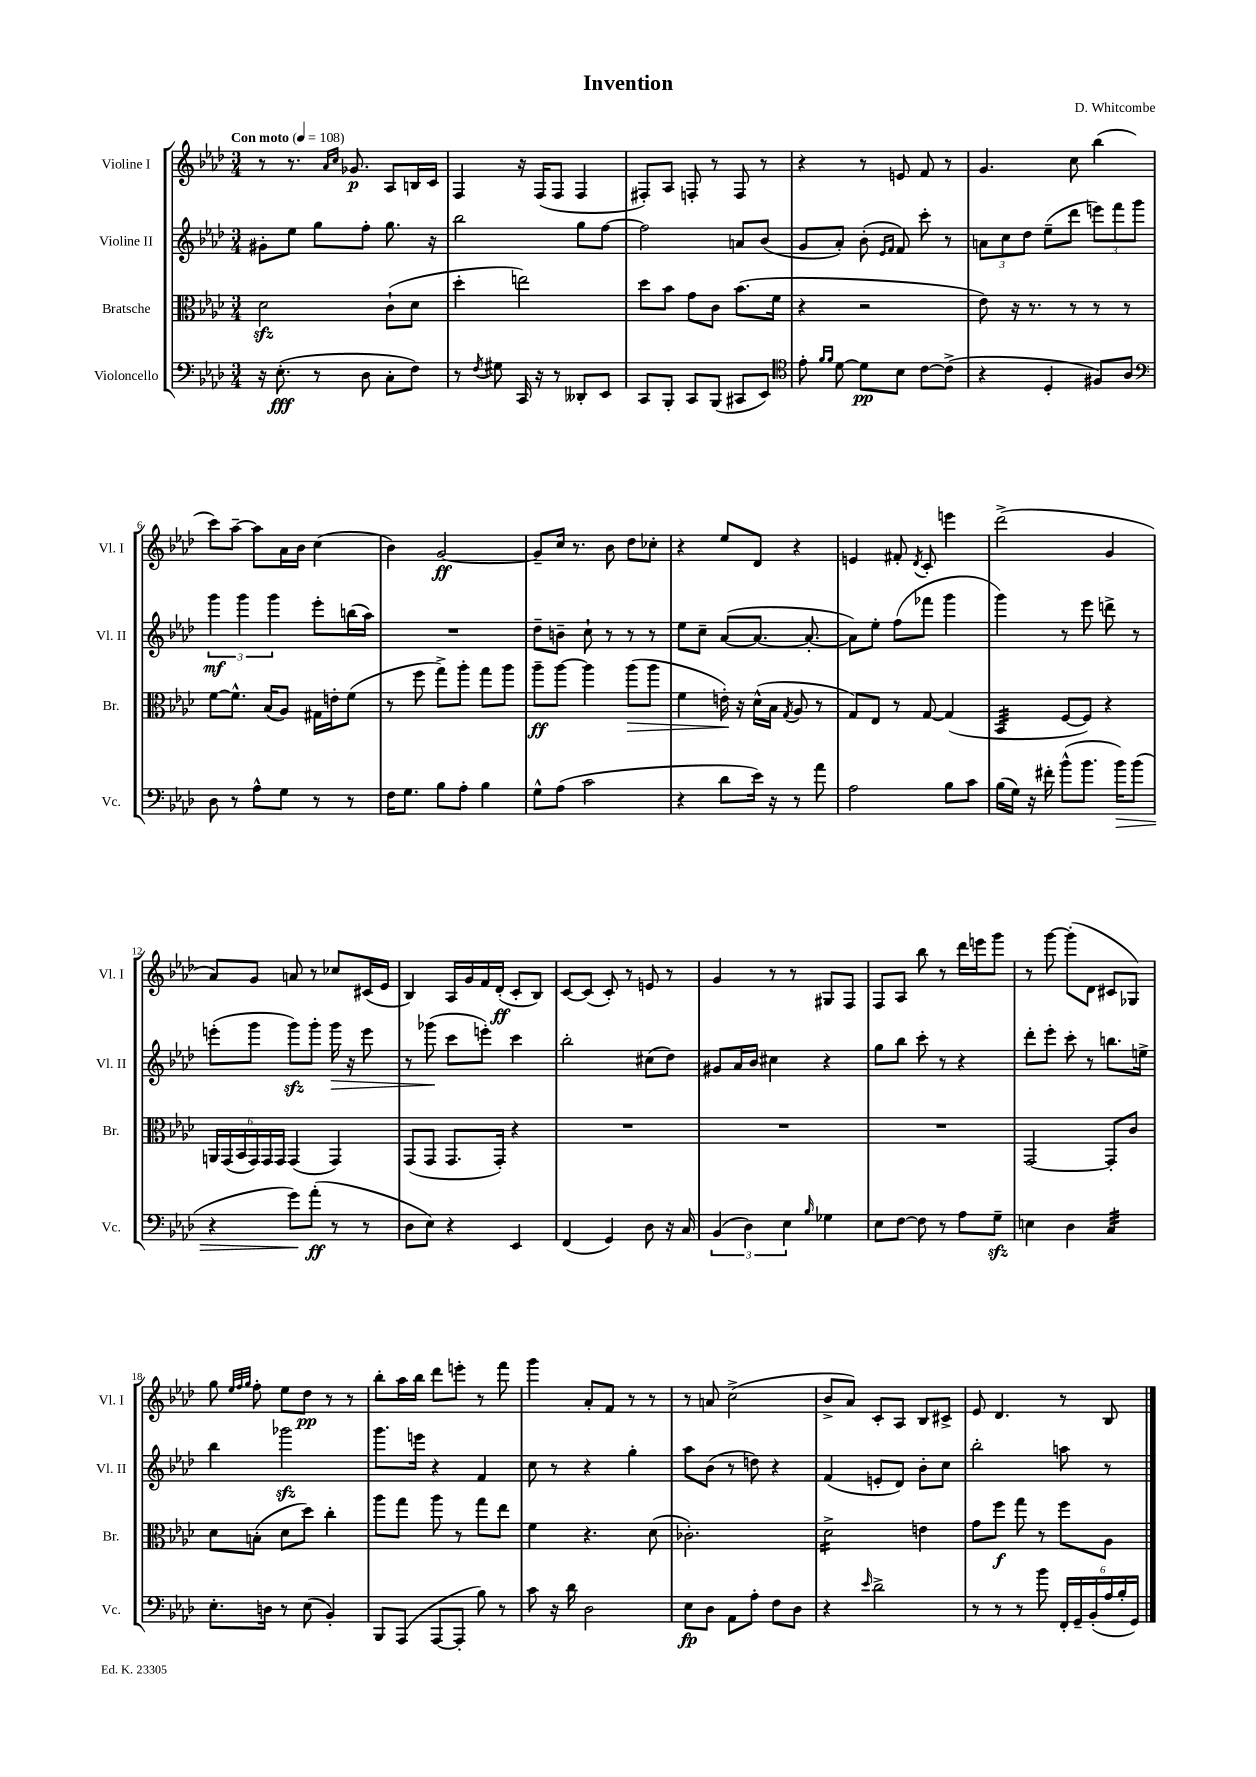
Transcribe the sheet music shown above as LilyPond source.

\header { title = "Invention" composer = "D. Whitcombe" }
<<
\new StaffGroup <<
\new Staff = "s0" \with { instrumentName = "Violine I" shortInstrumentName = "Vl. I" } {
    \clef treble \key aes \major \numericTimeSignature \time 3/4 \tempo "Con moto" 4 = 108
    \autoBeamOff r8 r8. \grace { aes'16[ c''16] } ges'8.\p aes8[ b16 c'16] |
    f4 r16 f16[( f8] f4 |
    fis8[-.) aes8] f8-. r8 f8 r8 |
    r4 r8 e'8 f'8 r8 |
    g'4. c''8 bes''4( |
    c'''8[) aes''8]~-- aes''8[ aes'16 bes'16] c''4( |
    bes'4) g'2~\ff |
    g'8[-- c''16] r8. bes'8 des''8[ ces''8]-. |
    r4 ees''8[ des'8] r4 |
    e'4 fis'8-. \acciaccatura { des'8 } c'8-. e'''4 |
    des'''2->( g'4 |
    aes'8[) g'8] a'8 r8 ces''8[ cis'16( ees'16] |
    bes4) aes16[ g'16 f'16 des'16]-.\ff( c'8[-. bes8]) |
    c'8[~ c'8]( c'8-.) r8 e'8 r8 |
    g'4 r8 r8 gis8[ f8] |
    f8[ aes8] bes''8 r8 des'''16[ e'''16 g'''8] |
    r8 g'''8~ g'''8[-.( des'8] cis'8[ ges8]) |
    g''8 \grace { ees''32[ f''32 g''32] } f''8-. ees''8[ des''8]\pp r8 r8 |
    bes''8[-. aes''16 bes''16] des'''8[ e'''8]-. r8 f'''8 |
    g'''4 aes'8[-. f'8] r8 r8 |
    r8 a'8 c''2->( |
    bes'8[-> aes'8]) c'8[-. aes8] bes8[ cis'8]-> |
    ees'8 des'4. r8 bes8 \bar "|." |
}
\new Staff = "s1" \with { instrumentName = "Violine II" shortInstrumentName = "Vl. II" } {
    \clef treble \key aes \major \numericTimeSignature \time 3/4
    \autoBeamOff gis'8[-. ees''8] g''8[ f''8]-. g''8. r16 |
    bes''2 g''8[ f''8]~ |
    f''2 a'8[ bes'8]( |
    g'8[ aes'8]-.) bes'8-.( \grace { ees'16[ f'16] } f'8) c'''8-. r8 |
    \tuplet 3/2 { a'8[ c''8 des''8] } ees''8[--( des'''8] \tuplet 3/2 { e'''8[) f'''8 g'''8] } |
    \tuplet 3/2 { g'''4\mf g'''4 g'''4 } ees'''8[-. b''16( aes''16]) |
    R2. |
    des''8[-- b'8]-- c''8-! r8 r8 r8 |
    ees''8[ c''8]-- aes'8[~( aes'8.]~ aes'8.~-. |
    aes'8[) ees''8]-. f''8[( fes'''8] g'''4 |
    g'''4) r8 ees'''8 d'''8-> r8 |
    e'''8[-.( g'''8] g'''8[\sfz) g'''8]-. g'''16\> r16 e'''8 |
    r8 ges'''8\!( c'''8[ e'''8]-.) c'''4 |
    bes''2-. cis''8[( des''8]) |
    gis'8[ aes'16 bes'16] cis''4 r4 |
    g''8[ bes''8] c'''8-. r8 r4 |
    des'''8[-. ees'''8]-. c'''8-. r8 b''8.[ e''16]-> |
    bes''4 ges'''2\sfz |
    g'''8.[ e'''16] r4 f'4 |
    c''8 r8 r4 g''4-. |
    aes''8[ bes'8]( r8 d''8) r4 |
    f'4( e'8[-. des'8]) bes'8[-. c''8] |
    bes''2-. a''8 r8 \bar "|." |
}
\new Staff = "s2" \with { instrumentName = "Bratsche" shortInstrumentName = "Br." } {
    \clef alto \key aes \major \numericTimeSignature \time 3/4
    \autoBeamOff des'2\sfz c'8[-!( des'8] |
    des''4-. e''2) |
    des''8[ bes'8] g'8[ c'8] bes'8.[( f'16] |
    r4 r2 |
    ees'8) r16 r8. r8 r8 r8 |
    f'8[~ f'8.]-^ bes16[( aes8]) gis16[ e'16-. f'8]( |
    r8 f''8 g''8[->) aes''8]-. g''8[ aes''8] |
    aes''8[--\ff aes''8]~ aes''4 aes''8[\>( aes''8] |
    f'4 e'16-.\!) r16 des'16[-^( bes16] \acciaccatura { g8 } aes8 r8 |
    g8[) ees8] r8 g8~ g4( |
    bes,4:32 f8[~ f8]) r4 |
    \tuplet 6/4 { a,16[ g,16( bes,16 g,16) g,16 g,16] } g,4( g,4) |
    g,8[( g,8] g,8.[ g,16]-.) r4 |
    R2. |
    R2. |
    R2. |
    g,2~ g,8[-. c'8] |
    des'8[ b8]-.( des'8[ des''8]) c''4-. |
    aes''8[ g''8] aes''8 r8 g''8[ ees''8] |
    f'4 r4. des'8( |
    ces'2.-.) |
    des'2:16-> e'4 |
    g'8[ f''8]\f g''8 r8 f''8[ aes8] \bar "|." |
}
\new Staff = "s3" \with { instrumentName = "Violoncello" shortInstrumentName = "Vc." } {
    \clef bass \key aes \major \numericTimeSignature \time 3/4
    \autoBeamOff r16 ees8.-.\fff( r8 des8 c8[-. f8]) |
    r8 \acciaccatura { f8 } gis8 c,16 r16 r8 deses,8[-. ees,8] |
    c,8[ bes,,8]-. c,8[ bes,,8]( cis,8[ ees,8]) |
    \clef tenor ees'8-. \grace { f'16[ f'16] } des'8~ des'8[\pp bes8] c'8[~ c'8]->( |
    r4 des4-. fis8[) aes8] |
    \clef bass des8 r8 aes8[-^ g8] r8 r8 |
    f16[ g8.] bes8[ aes8]-. bes4 |
    g8[-^ aes8]( c'2 |
    r4 des'8[ ees'16]) r16 r8 aes'8 |
    aes2 bes8[ c'8] |
    bes16[( g16]) r16 fis'16-. bes'8[-^( bes'8.] bes'16[\>) bes'8]( |
    r4 g'8[\!) aes'8]-.\ff( r8 r8 |
    des8[ ees8]) r4 ees,4 |
    f,4( g,4) des8 r16 c16 |
    \tuplet 3/2 { bes,4( des4) ees4 } \grace { bes16 } ges4 |
    ees8[ f8]~ f8 r8 aes8[ g8]--\sfz |
    e4 des4 c4:32 |
    ees8.[-. d16] r8 ees8( bes,4-.) |
    bes,,8[ aes,,8]( aes,,8[~ aes,,8]-. bes8) r8 |
    c'8 r16 des'16 des2 |
    ees8[\fp des8] aes,8[ aes8]-. f8[ des8] |
    r4 \grace { ees'16 } des'2-> |
    r8 r8 r8 bes'8 \tuplet 6/4 { f,16[-. g,16-- bes,16-.( aes16 bes16-. g,16]) } \bar "|." |
}
>>
>>
